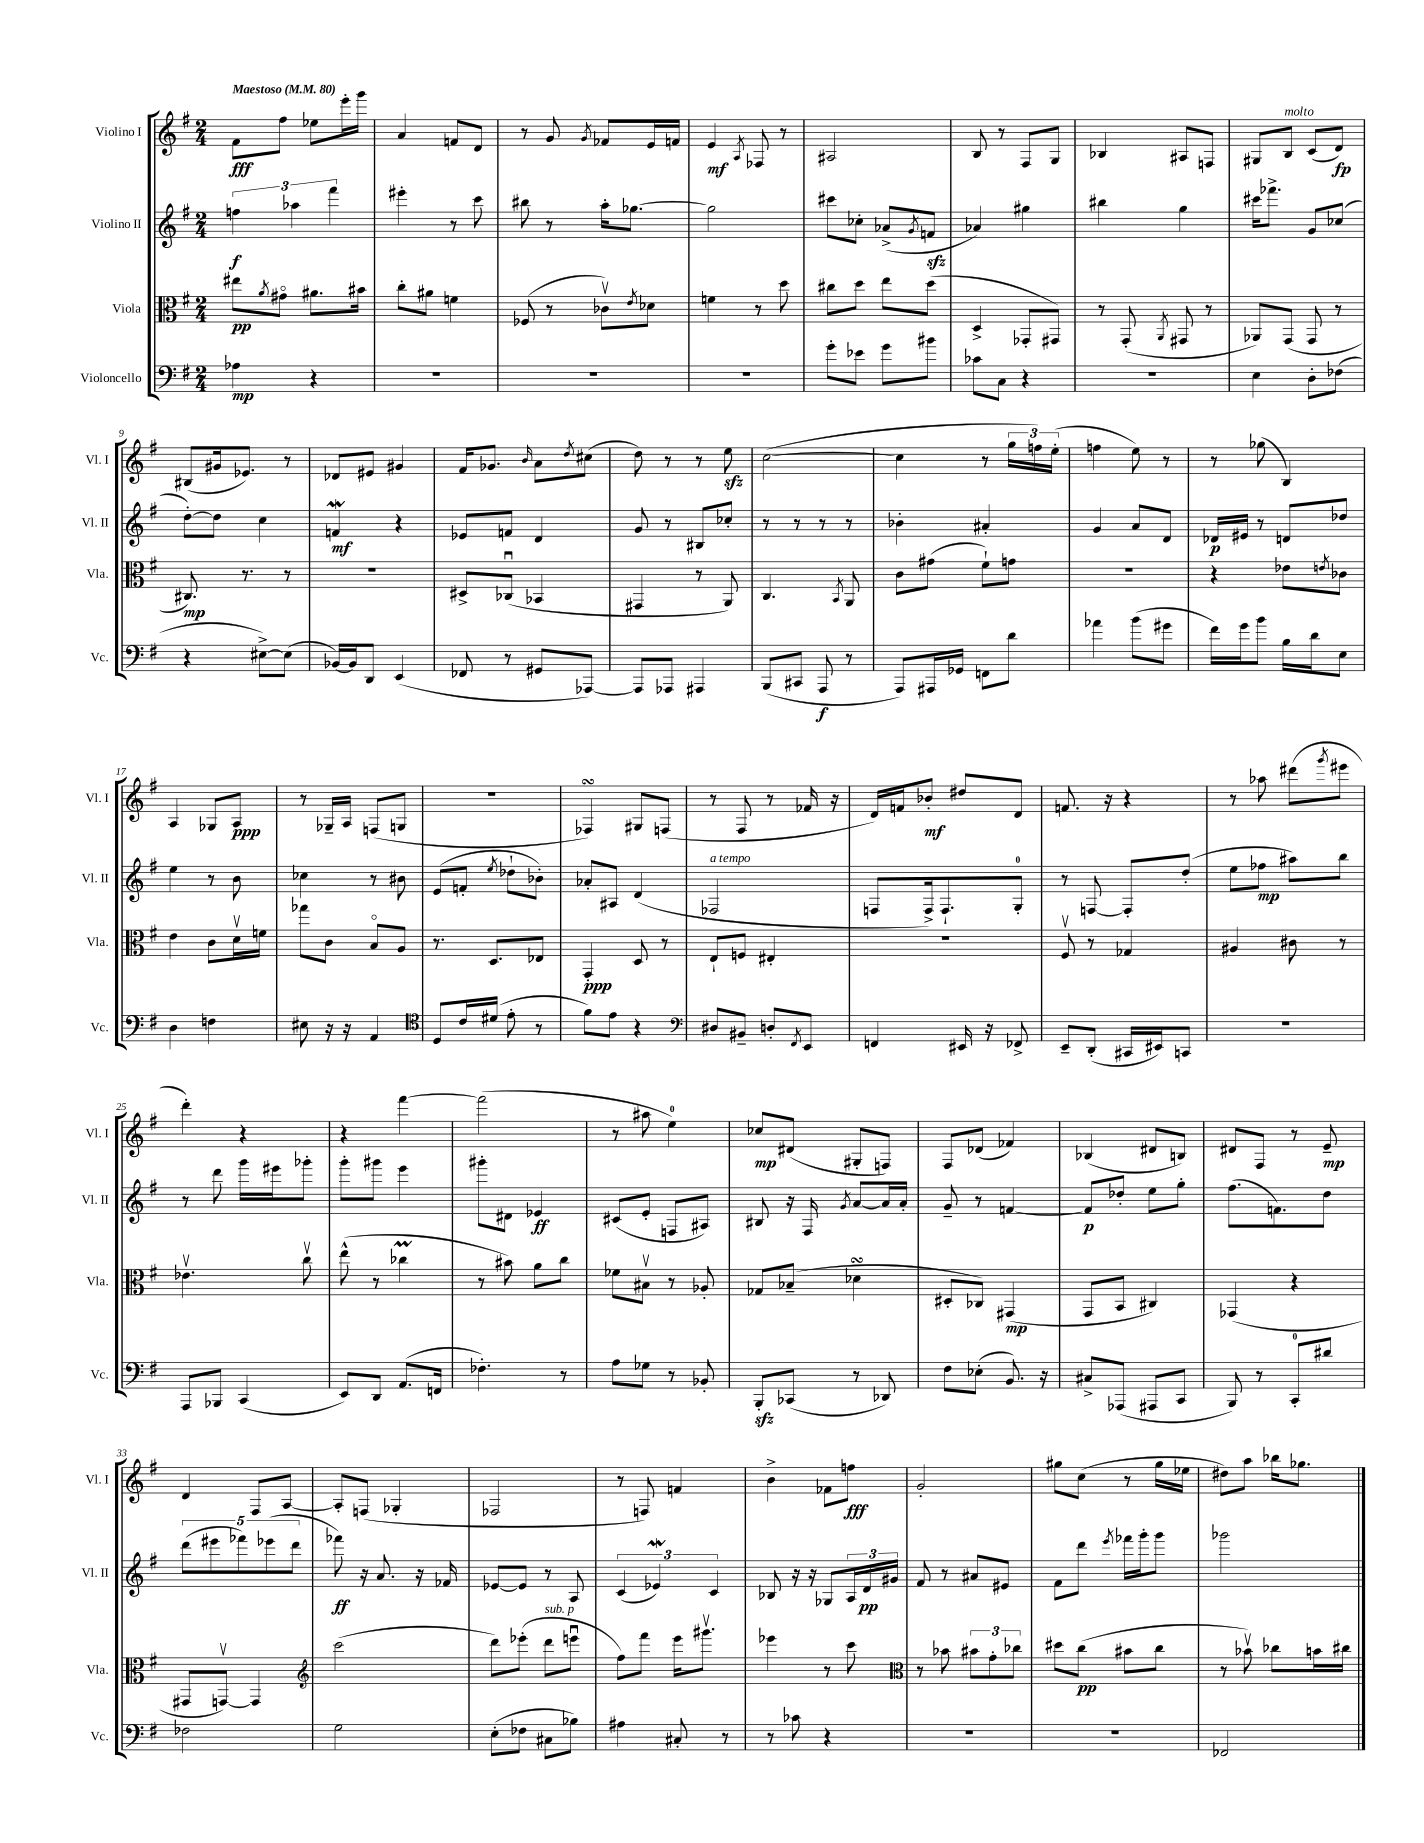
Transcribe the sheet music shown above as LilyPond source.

<<
\new StaffGroup <<
\new Staff = "s0" \with { instrumentName = "Violino I" shortInstrumentName = "Vl. I" } {
    \clef treble \key g \major \numericTimeSignature \time 2/4 \tempo "Maestoso" 4 = 80
    fis'8\fff fis''8 ees''8 e'''16-. g'''16 |
    a'4 f'8 d'8 |
    r8 g'8 \acciaccatura { g'8 } fes'8 e'16 f'16 |
    e'4\mf \acciaccatura { a8 } fes8 r8 |
    ais2 |
    b8 r8 fis8 g8 |
    bes4 ais8 f8 |
    gis8 b8^\markup { \italic "molto" } c'8( d'8\fp) |
    bis8( gis'16 ees'8.) r8 |
    des'8 eis'8 gis'4 |
    fis'16 ges'8. \grace { b'16 } a'8 \acciaccatura { d''8 } cis''8( |
    d''8) r8 r8 e''8\sfz |
    c''2~( |
    c''4 r8 \tuplet 3/2 { g''16 f''16) e''16-.( } |
    f''4 e''8) r8 |
    r8 ges''8( b4) |
    a4 ges8 a8\ppp |
    r8 ges16-- a16 f8( g8 |
    r2 |
    fes4\turn) gis8 f8( |
    r8 fis8 r8 fes'16 r16 |
    d'16) f'16 bes'8-.\mf dis''8 d'8 |
    f'8. r16 r4 |
    r8 aes''8 dis'''8( \acciaccatura { g'''8 } eis'''8 |
    d'''4-.) r4 |
    r4 fis'''4~ |
    fis'''2( |
    r8 ais''8 e''4-0) |
    ces''8\mp dis'8( gis8-. f8) |
    fis8 des'8( fes'4) |
    bes4( dis'8 b8) |
    dis'8 fis8 r8 e'8--\mp |
    d'4 fis8 a8~ |
    a8-. f8( ges4-. |
    fes2 |
    r8 f8) f'4 |
    b'4-> fes'8 f''8\fff |
    g'2-. |
    gis''8 c''8( r8 gis''16 ees''16 |
    dis''8) a''8 bes''16 ges''8. \bar "|." |
}
\new Staff = "s1" \with { instrumentName = "Violino II" shortInstrumentName = "Vl. II" } {
    \clef treble \key g \major \numericTimeSignature \time 2/4
    \tuplet 3/2 { f''4\f aes''4 fis'''4 } |
    eis'''4-. r8 c'''8 |
    bis''8 r8 a''16-. ges''8.~ |
    ges''2 |
    cis'''8 ces''8-. aes'8->( \acciaccatura { g'8 } f'8\sfz |
    aes'4) gis''4 |
    bis''4 g''4 |
    cis'''16 fes'''8.-> g'8 ces''8( |
    d''8~-.) d''8 c''4 |
    f'4\mordent\mf r4 |
    ees'8 f'8 d'4 |
    g'8 r8 bis8 ces''8-. |
    r8 r8 r8 r8 |
    bes'4-. ais'4-. |
    g'4 a'8 d'8 |
    des'16\p eis'16 r8 d'8 des''8 |
    e''4 r8 b'8 |
    ces''4 r8 bis'8 |
    e'8( f'8-. \acciaccatura { e''8 } des''8-! bes'8-.) |
    aes'8-. ais8 d'4( |
    fes2^\markup { \italic "a tempo" } |
    f8 f16->) f8.-! g8-0-. |
    r8 f8~ f8-. d''8-.( |
    e''8 fes''8\mp ais''8) b''8 |
    r8 d'''8 g'''16 eis'''16 ges'''8-. |
    g'''8-. gis'''8 e'''4 |
    gis'''8-. dis'8 ees'4\ff |
    cis'8( e'8-. f8 ais8) |
    bis8 r16 fis16 \acciaccatura { g'8 } a'8~ a'16 a'16-. |
    g'8-- r8 f'4~ |
    f'8\p des''8-. e''8 g''8-. |
    fis''8.( f'8.) d''8 |
    \tuplet 5/4 { d'''8( eis'''8 fes'''8) ees'''8( d'''8 } |
    fes'''8\ff) r16 a'8. r16 fes'16 |
    ees'8~ ees'8 r8 a8 |
    \tuplet 3/2 { c'4( ees'4\mordent) c'4 } |
    bes8 r16 r16 ges8 \tuplet 3/2 { a16 d'16\pp gis'16 } |
    fis'8 r8 ais'8 eis'8 |
    fis'8 d'''8 \acciaccatura { e'''8 } fes'''16 g'''16-. g'''8 |
    ges'''2 \bar "|." |
}
\new Staff = "s2" \with { instrumentName = "Viola" shortInstrumentName = "Vla." } {
    \clef alto \key g \major \numericTimeSignature \time 2/4
    eis''8\pp \acciaccatura { a'8 } gis'8\flageolet ais'8. bis'16 |
    c''8-. ais'8 f'4 |
    fes8( r8 ces'8\upbow) \acciaccatura { e'8 } des'8 |
    f'4 r8 d''8 |
    cis''8 d''8 e''8 d''8( |
    d4-> ges,8-. gis,8) |
    r8 g,8-.( \acciaccatura { a,8 } gis,8 r8 |
    aes,8) g,8( g,8 r8 |
    cis8.\mp) r8. r8 |
    R2 |
    dis8-> ces8\downbow( bes,4 |
    gis,4 r8 a,8) |
    c4. \acciaccatura { b,8 } a,8 |
    c'8 gis'8( fis'8-!) g'8 |
    R2 |
    r4 ees'8 \acciaccatura { e'8 } ces'8 |
    e'4 c'8 d'16\upbow f'16 |
    ges''8 c'8 b8\flageolet a8 |
    r8. d8. ees8 |
    g,4-.\ppp d8 r8 |
    e8-! f8 eis4-. |
    r2 |
    fis8\upbow r8 ges4 |
    ais4 cis'8 r8 |
    ees'4.\upbow c''8\upbow |
    e''8-^( r8 ces''4\prall |
    r8 bis'8) a'8 c''8 |
    fes'8 bis8\upbow r8 aes8-. |
    ges8 bes8--( des'4\turn |
    dis8-. ces8) gis,4\mp( |
    g,8 b,8 cis4) |
    ges,4( r4 |
    gis,8 g,8~\upbow) g,4 |
    \clef treble c'''2( |
    d'''8) ees'''8-.( d'''8^\markup { \italic "sub. p" } e'''8\downbow |
    fis''8) fis'''8 e'''16 gis'''8.\upbow |
    ees'''4 r8 c'''8 |
    \clef alto r8 bes'8 \tuplet 3/2 { bis'8 g'8-. ces''8 } |
    dis''8 c''8\pp( bis'8 c''8 |
    r8 bes'8\upbow) ces''8 b'16 cis''16 \bar "|." |
}
\new Staff = "s3" \with { instrumentName = "Violoncello" shortInstrumentName = "Vc." } {
    \clef bass \key g \major \numericTimeSignature \time 2/4
    aes4\mp r4 |
    R2 |
    R2 |
    R2 |
    g'8-. ees'8 g'8 bis'8 |
    ces'8 c8 r4 |
    r2 |
    e4 d8-. fes8( |
    r4 eis8~->) eis8( |
    bes,16~) bes,16 d,8 e,4( |
    fes,8 r8 gis,8 aes,,8~) |
    aes,,8 aes,,8 ais,,4 |
    b,,8( cis,8 a,,8\f r8 |
    a,,8) ais,,16 ges,16 f,8 d'8 |
    aes'4 b'8( gis'8 |
    fis'16) g'16 b'8 b16 d'16 e8 |
    d4 f4 |
    eis8 r16 r16 a,4 |
    \clef tenor d8 c'16 dis'16( e'8-. r8 |
    fis'8) e'8 r4 |
    \clef bass dis8 bis,8-- d8-. \acciaccatura { fis,8 } e,8 |
    f,4 eis,16 r16 fes,8-> |
    e,8-- d,8-.( cis,16 eis,16) c,8 |
    R2 |
    a,,8 bes,,8 c,4( |
    e,8) d,8 a,8.( f,16 |
    fes4.-.) r8 |
    a8 ges8 r8 bes,8-. |
    b,,8-.\sfz ces,8( r8 des,8) |
    fis8 ees8-.( b,8.) r16 |
    cis8-> aes,,8( ais,,8 c,8 |
    b,,8) r8 c,8-0-. dis'8 |
    fes2 |
    g2 |
    e8-.( fes8 cis8 bes8) |
    ais4 cis8-. r8 |
    r8 ces'8 r4 |
    R2 |
    R2 |
    fes,2 \bar "|." |
}
>>
>>
